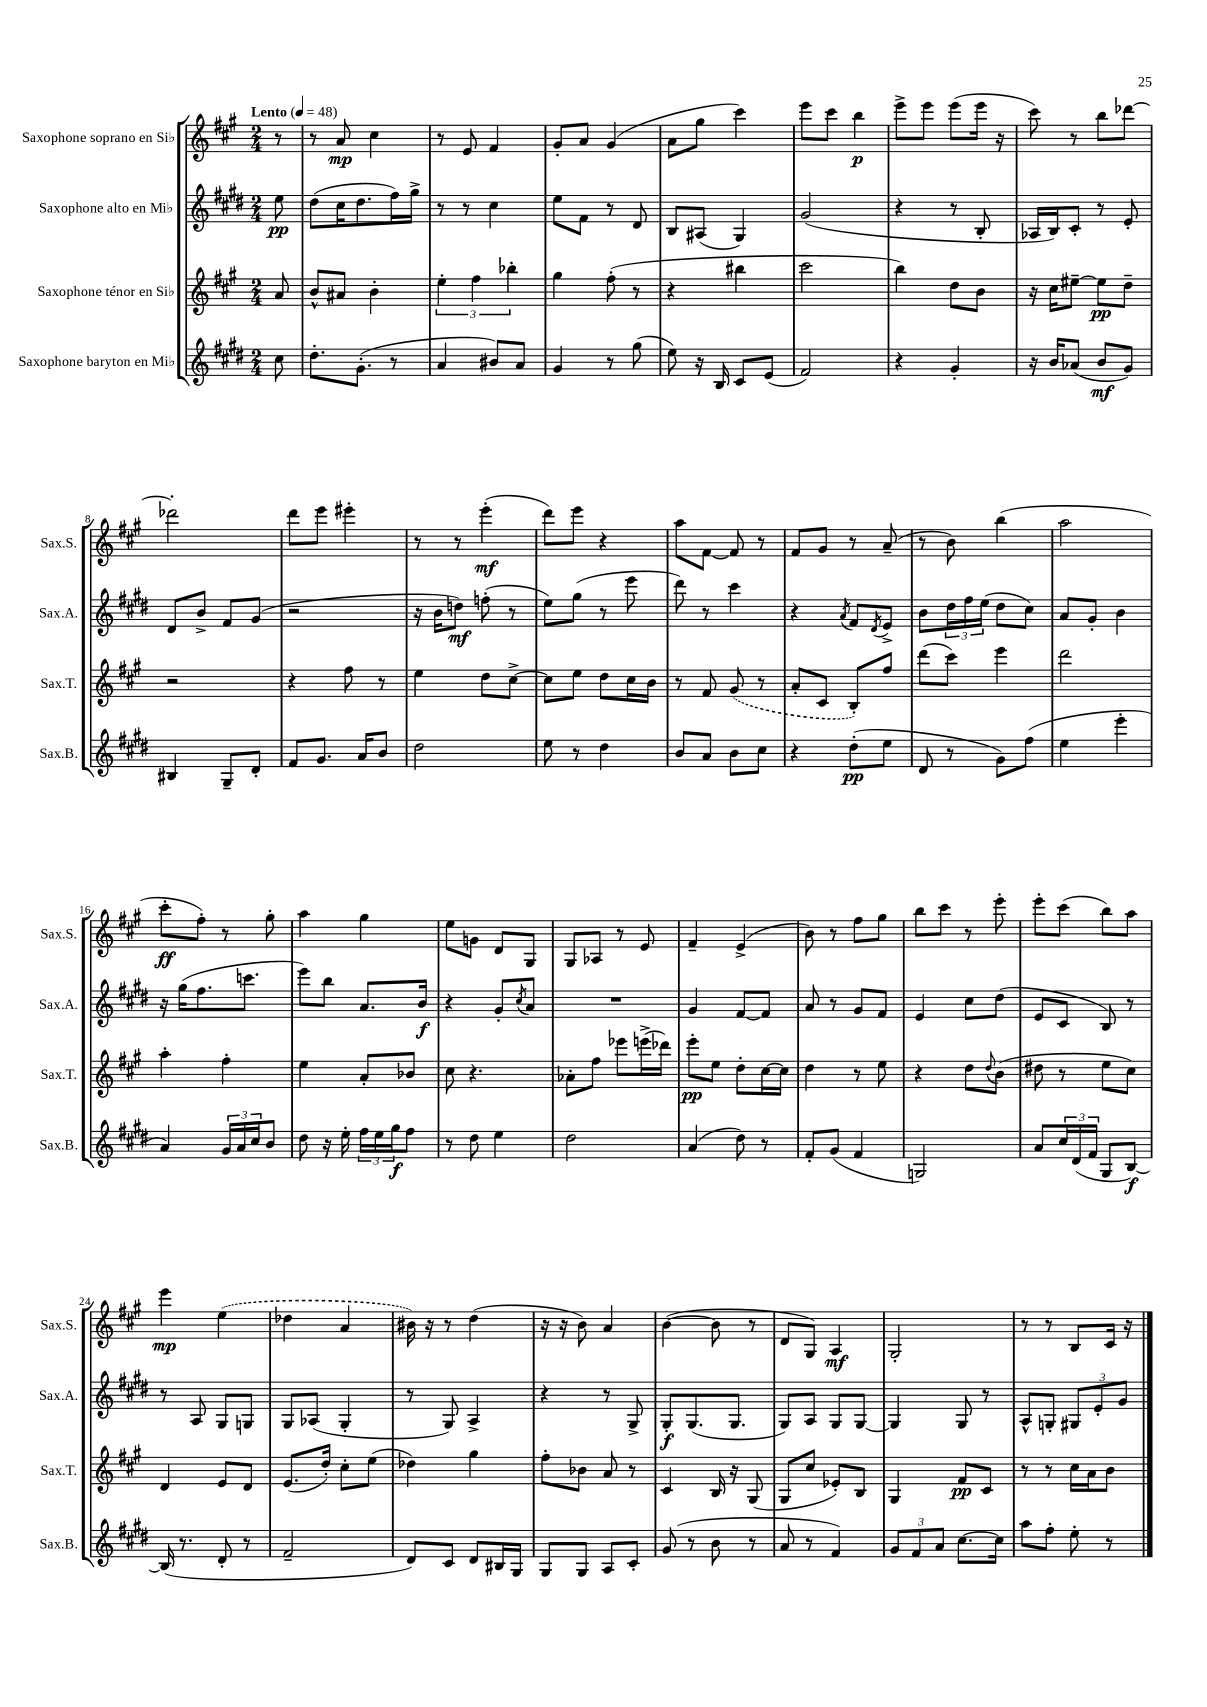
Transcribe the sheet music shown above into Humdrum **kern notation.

**kern	**dynam	**kern	**dynam	**kern	**dynam	**kern	**dynam
*part4	*part4	*part3	*part3	*part2	*part2	*part1	*part1
*staff4	*staff4	*staff3	*staff3	*staff2	*staff2	*staff1	*staff1
*I"Saxophone baryton en Mi♭	*	*I"Saxophone ténor en Si♭	*	*I"Saxophone alto en Mi♭	*	*I"Saxophone soprano en Si♭	*
*I'Sax.B.	*	*I'Sax.T.	*	*I'Sax.A.	*	*I'Sax.S.	*
*clefG2	*	*clefG2	*	*clefG2	*	*clefG2	*
*k[f#c#g#d#]	*	*k[f#c#g#]	*	*k[f#c#g#d#]	*	*k[f#c#g#]	*
*M2/4	*	*M2/4	*	*M2/4	*	*M2/4	*
*MM48	*	*MM48	*	*MM48	*	*MM48	*
=	=	=	=	=	=	=	=
!	!	!	!	!	!	!LO:TX:a:B:t=Lento	!
8cc#\	.	8a/	.	8ee\	pp	8r	.
=1	=1	=1	=1	=1	=1	=1	=1
8.dd#'\L	.	8b^^/L	.	(8dd#\L	.	8r	.
.	.	8a#X/J	.	16cc#\K	.	8a/	mp
(8.g#'\J	.	.	.	8.dd#\	.	.	.
.	.	4b'\	.	.	.	4cc#\	.
8r	.	.	.	16ff#\L)	.	.	.
.	.	.	.	16gg#^\JJ	.	.	.
=2	=2	=2	=2	=2	=2	=2	=2
4a/	.	6ee'\	.	8r	.	8r	.
.	.	.	.	8r	.	8e/	.
.	.	6ff#\	.	.	.	.	.
8b#X/L)	.	.	.	4cc#\	.	4f#/	.
.	.	6bb-X'\	.	.	.	.	.
8a/J	.	.	.	.	.	.	.
=3	=3	=3	=3	=3	=3	=3	=3
4g#/	.	4gg#\	.	8ee\L	.	8g#'/L	.
.	.	.	.	8f#\J	.	8a/J	.
8r	.	(8ff#'\	.	8r	.	(4g#/	.
(8gg#\	.	8r	.	8d#/	.	.	.
=4	=4	=4	=4	=4	=4	=4	=4
8ee\)	.	4r	.	8B/L	.	8a\L	.
16r	.	.	.	(8A#X/J	.	8gg#\J	.
16B/	.	.	.	.	.	.	.
8c#/L	.	4bb#X\	.	4G#/)	.	4ccc#\)	.
(8e/J	.	.	.	.	.	.	.
=5	=5	=5	=5	=5	=5	=5	=5
2f#/)	.	2ccc#\	.	(2g#/	.	8eee\L	.
.	.	.	.	.	.	8ccc#\J	.
.	.	.	.	.	.	4bb\	p
=6	=6	=6	=6	=6	=6	=6	=6
4r	.	4bb\)	.	4r	.	8eee^\L	.
.	.	.	.	.	.	8eee\J	.
4g#'/	.	8dd\L	.	8r	.	(8eee\L	.
.	.	8b\J	.	8B'/	.	16eee\Jk	.
.	.	.	.	.	.	16r	.
=7	=7	=7	=7	=7	=7	=7	=7
16r	.	16r	.	16A-X/LL	.	8ccc#\)	.
16b/KL	.	16cc#\KL	.	16B/J)	.	.	.
(8a-X/J	.	[8ee#X~\J	.	8c#'/J	.	8r	.
8b/L	mf	8ee#\L]	pp	8r	.	8bb\L	.
8g#/J)	.	8dd~\J	.	8e'/	.	[8ddd-X\J	.
!!LO:LB:g=z
=8	=8	=8	=8	=8	=8	=8	=8
4B#X/	.	2r	.	8d#/L	.	2ddd-X'\]	.
.	.	.	.	8b^/J	.	.	.
8G#~/L	.	.	.	8f#/L	.	.	.
8d#'/J	.	.	.	(8g#/J	.	.	.
=9	=9	=9	=9	=9	=9	=9	=9
8f#/L	.	4r	.	2r	.	8ddd\L	.
8.g#/J	.	.	.	.	.	8eee\J	.
.	.	8ff#\	.	.	.	4eee#X'\	.
16a/KL	.	.	.	.	.	.	.
8b/J	.	8r	.	.	.	.	.
=10	=10	=10	=10	=10	=10	=10	=10
2dd#\	.	4ee\	.	16r	.	8r	.
.	.	.	.	16b\KL	.	.	.
.	.	.	.	8ddn\J)	mf	8r	.
.	.	8dd\L	.	(8ffn'\	.	(4eee'\	mf
.	.	[8cc#^\J	.	8r	.	.	.
=11	=11	=11	=11	=11	=11	=11	=11
8ee\	.	8cc#\L]	.	8ee\L)	.	8ddd\L)	.
8r	.	8ee\J	.	(8gg#\J	.	8eee\J	.
4dd#\	.	8dd\L	.	8r	.	4r	.
.	.	16cc#\L	.	8eee\	.	.	.
.	.	16b\JJ	.	.	.	.	.
=12	=12	=12	=12	=12	=12	=12	=12
8b/L	.	8r	.	8ddd#\)	.	8aa\L	.
8a/J	.	8f#/	.	8r	.	[8f#\J	.
8b\L	.	(8g#/	.	4ccc#\	.	8f#/]	.
8cc#\J	.	8r	.	.	.	8r	.
=13	=13	=13	=13	=13	=13	=13	=13
4r	.	8a'/L	.	4r	.	8f#/L	.
.	.	8c#/J	.	.	.	8g#/J	.
.	.	.	.	8qa/	.	.	.
(8dd#'\L	pp	8B'/L)	.	8f#/L	.	8r	.
.	.	.	.	8qd#/	.	.	.
8ee\J	.	8ff#/J	.	8e^/J	.	(8a~/	.
=14	=14	=14	=14	=14	=14	=14	=14
8d#/	.	(8ddd\L	.	8b\L	.	8r	.
8r	.	8ccc#\J)	.	24dd#\L	.	8b\)	.
.	.	.	.	24ff#\	.	.	.
.	.	.	.	(24ee\JJ	.	.	.
8g#\L)	.	4eee\	.	8dd#\L	.	(4bb\	.
(8ff#\J	.	.	.	8cc#\J)	.	.	.
=15	=15	=15	=15	=15	=15	=15	=15
4ee\	.	2ddd\	.	8a/L	.	2aa\	.
.	.	.	.	8g#'/J	.	.	.
4eee'\	.	.	.	4b\	.	.	.
!!LO:LB:g=z
=16	=16	=16	=16	=16	=16	=16	=16
4a/)	.	4aa'\	.	16r	.	8ccc#'\L	ff
.	.	.	.	(16gg#\KL	.	.	.
.	.	.	.	8.ff#\	.	8ff#'\J)	.
24g#/LL	.	4ff#'\	.	.	.	8r	.
24a/	.	.	.	.	.	.	.
.	.	.	.	8.cccn\J	.	.	.
24cc#/J	.	.	.	.	.	.	.
8b/J	.	.	.	.	.	8gg#'\	.
=17	=17	=17	=17	=17	=17	=17	=17
8dd#\	.	4ee\	.	8eee\L)	.	4aa\	.
16r	.	.	.	8bb\J	.	.	.
16ee'\	.	.	.	.	.	.	.
24ff#\LL	.	8a'/L	.	8.a/L	.	4gg#\	.
24ee\	.	.	.	.	.	.	.
24gg#\J	f	.	.	.	.	.	.
8ff#\J	.	8b-X/J	.	.	.	.	.
.	.	.	.	16b/Jk	f	.	.
=18	=18	=18	=18	=18	=18	=18	=18
8r	.	8cc#\	.	4r	.	8ee\L	.
8dd#\	.	4.r	.	.	.	8gn\J	.
4ee\	.	.	.	8g#'/L	.	8d/L	.
.	.	.	.	8qcc#/	.	.	.
.	.	.	.	8a/J	.	8G#/J	.
=19	=19	=19	=19	=19	=19	=19	=19
2dd#\	.	8a-X'\L	.	2r	.	8G#/L	.
.	.	8ff#\J	.	.	.	8A-X/J	.
.	.	8eee-X\L	.	.	.	8r	.
.	.	(16eeen^\L	.	.	.	8e/	.
.	.	16ddd-X\JJ)	.	.	.	.	.
=20	=20	=20	=20	=20	=20	=20	=20
(4a/	.	8eee'\L	pp	4g#/	.	4f#~/	.
.	.	8ee\J	.	.	.	.	.
8dd#\)	.	8dd'\L	.	[8f#/L	.	(4e^/	.
8r	.	[16cc#\L	.	8f#/J]	.	.	.
.	.	16cc#\JJ]	.	.	.	.	.
=21	=21	=21	=21	=21	=21	=21	=21
8f#'/L	.	4dd\	.	8a/	.	8b\)	.
(8g#/J	.	.	.	8r	.	8r	.
4f#/	.	8r	.	8g#/L	.	8ff#\L	.
.	.	8ee\	.	8f#/J	.	8gg#\J	.
=22	=22	=22	=22	=22	=22	=22	=22
2Gn/)	.	4r	.	4e/	.	8bb\L	.
.	.	.	.	.	.	8ccc#\J	.
.	.	8dd\L	.	8cc#\L	.	8r	.
.	.	8qqdd/	.	.	.	.	.
.	.	(8b\J	.	(8dd#\J	.	8eee'\	.
=23	=23	=23	=23	=23	=23	=23	=23
8a/L	.	8dd#X\	.	8e/L	.	8eee'\L	.
24cc#/L	.	8r	.	8c#/J	.	(8ccc#\J	.
(24d#/	.	.	.	.	.	.	.
24f#/JJ	.	.	.	.	.	.	.
8G#/L	.	8ee\L	.	8B/)	.	8bb\L)	.
[8B/J)	f	8cc#\J)	.	8r	.	8aa\J	.
!!LO:LB:g=z
=24	=24	=24	=24	=24	=24	=24	=24
(16B/]	.	4d/	.	8r	.	4eee\	mp
8.r	.	.	.	.	.	.	.
.	.	.	.	8A/	.	.	.
8d#'/	.	8e/L	.	8G#/L	.	(4ee\	.
8r	.	8d/J	.	8Gn/J	.	.	.
=25	=25	=25	=25	=25	=25	=25	=25
2f#~/	.	(8.e/L	.	8G#/L	.	4dd-X\	.
.	.	.	.	(8A-X/J	.	.	.
.	.	16dd'/Jk)	.	.	.	.	.
.	.	8cc#'\L	.	4G#'/	.	4a/	.
.	.	(8ee\J	.	.	.	.	.
=26	=26	=26	=26	=26	=26	=26	=26
8d#/L)	.	4dd-X\)	.	8r	.	16b#X\)	.
.	.	.	.	.	.	16r	.
8c#/J	.	.	.	8G#/)	.	8r	.
8d#/L	.	4gg#\	.	4A^/	.	(4dd\	.
16B#X/L	.	.	.	.	.	.	.
16G#/JJ	.	.	.	.	.	.	.
=27	=27	=27	=27	=27	=27	=27	=27
8G#/L	.	8ff#'\L	.	4r	.	16r	.
.	.	.	.	.	.	16r	.
8G#/J	.	8b-X\J	.	.	.	8b\)	.
8A/L	.	8a/	.	8r	.	4a/	.
8c#'/J	.	8r	.	8G#^/	.	.	.
=28	=28	=28	=28	=28	=28	=28	=28
(8g#/	.	4c#/	.	8G#'/L	f	([4b\	.
8r	.	.	.	(8.G#/	.	.	.
8b\	.	16B/	.	.	.	8b\]	.
.	.	16r	.	8.G#/J	.	.	.
8r	.	(8G#/	.	.	.	8r	.
=29	=29	=29	=29	=29	=29	=29	=29
8a/	.	8G#/L	.	8G#/L)	.	8d/L	.
8r	.	8cc#/J	.	8A/J	.	8G#/J)	.
4f#/)	.	8e-X'/L)	.	8G#/L	.	4A/	mf
.	.	8B/J	.	[8G#/J	.	.	.
=30	=30	=30	=30	=30	=30	=30	=30
12g#/L	.	4G#/	.	4G#/]	.	2G#'/	.
12f#/	.	.	.	.	.	.	.
12a/J	.	.	.	.	.	.	.
[8.cc#\L	.	8f#/L	pp	8G#/	.	.	.
.	.	8c#/J	.	8r	.	.	.
16cc#\Jk]	.	.	.	.	.	.	.
=31	=31	=31	=31	=31	=31	=31	=31
8aa\L	.	8r	.	8A^^/L	.	8r	.
8ff#'\J	.	8r	.	8Gn'/J	.	8r	.
8ee'\	.	16cc#\LL	.	12G#X/L	.	8B/L	.
.	.	16a\J	.	.	.	.	.
.	.	.	.	12e'/	.	.	.
8r	.	8b\J	.	.	.	16c#/Jk	.
.	.	.	.	12g#/J	.	.	.
.	.	.	.	.	.	16r	.
==	==	==	==	==	==	==	==
*-	*-	*-	*-	*-	*-	*-	*-
